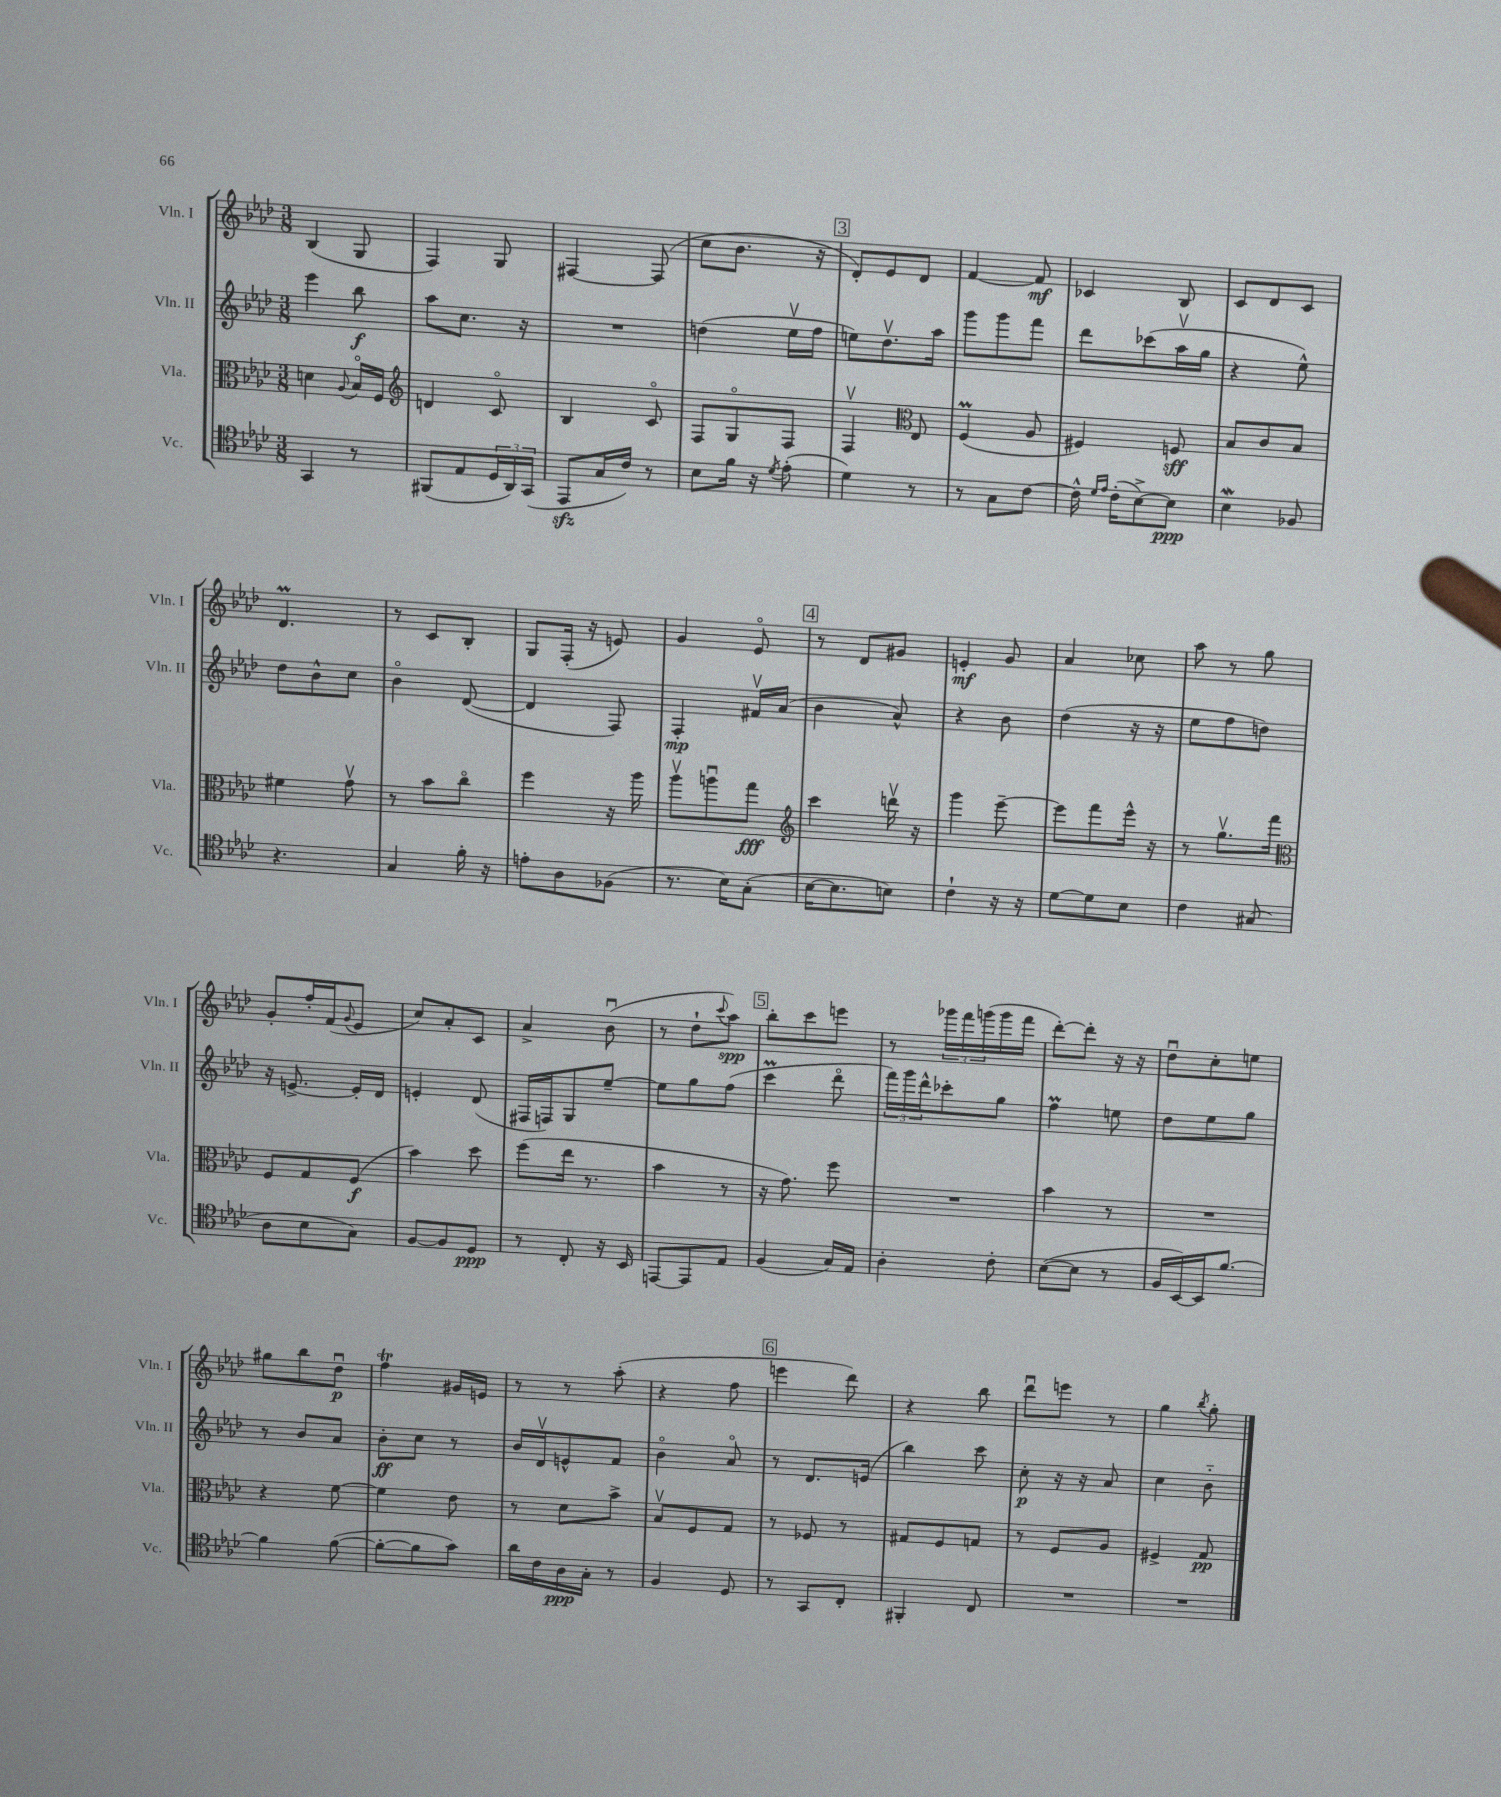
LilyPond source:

<<
\new StaffGroup <<
\new Staff = "s0" \with { instrumentName = "Vln. I" shortInstrumentName = "Vln. I" } {
    \clef treble \key aes \major \numericTimeSignature \time 3/8
    bes4( g8 |
    f4) g8 |
    fis4~ fis8( |
    c''8 bes'8. r16 |
    \mark \markup { \box "3" } des'8-.) ees'8 des'8 |
    f'4~ f'8\mf |
    ces'4 bes8 |
    c'8 des'8 c'8 |
    des'4.\prall |
    r8 c'8 bes8-. |
    g8 f16-.( r16 e'8) |
    g'4 ees'8\flageolet |
    \mark \markup { \box "4" } r8 des'8 gis'8 |
    e'4-.\mf g'8 |
    aes'4 ces''8 |
    aes''8 r8 g''8 |
    g'8-. f''16-. f'16( \appoggiatura { g'8 } ees'8 |
    c''8) aes'8-. c'8 |
    aes'4-> bes'8\downbow( |
    r8 des''8-! \appoggiatura { c'''8 } aes''8\spp) |
    \mark \markup { \box "5" } bes''8-. c'''8 e'''8 |
    r8 \tuplet 3/2 { ges'''16 f'''16 g'''16( } g'''16 f'''16 |
    des'''8~-.) des'''8-. r16 r16 |
    des''8\downbow c''8-. e''8 |
    gis''8 bes''8 des''8\downbow\p |
    f''4\trill gis'16 e'16 |
    r8 r8 aes''8-.( |
    r4 f''8 |
    \mark \markup { \box "6" } e'''4 des'''8) |
    r4 bes''8 |
    des'''8\downbow e'''8 r8 |
    g''4 \acciaccatura { bes''8 } g''8-. \bar "|." |
}
\new Staff = "s1" \with { instrumentName = "Vln. II" shortInstrumentName = "Vln. II" } {
    \clef treble \key aes \major \numericTimeSignature \time 3/8
    ees'''4 bes''8\f |
    aes''8 c''8. r16 |
    R4. |
    d''4( ees''16\upbow f''16 |
    \mark \markup { \box "3" } e''8) des''8.\upbow aes''16 |
    g'''8 g'''8 f'''8 |
    des'''8 ces'''8( aes''16\upbow g''16 |
    r4 ees''8-^) |
    des''8 bes'8-^ c''8 |
    bes'4\flageolet des'8~( |
    des'4 f8) |
    f4-.\mp fis'16\upbow aes'16( |
    \mark \markup { \box "4" } bes'4 aes'8-^) |
    r4 bes'8 |
    des''4( r16 r16 |
    ees''8 f''8 d''8) |
    r16 e'8.~-> e'16-. des'16 |
    e'4-. des'8( |
    fis16 f16) g8 ees''8~-- |
    ees''8 g''8 f''8( |
    \mark \markup { \box "5" } c'''4\prall des'''8\flageolet |
    \tuplet 3/2 { f'''16) g'''16 des'''16-^ } ces'''8-. g''8 |
    f''4\prall e''8 |
    des''8 ees''8 g''8 |
    r8 bes'8 aes'8 |
    bes'8-.\ff c''8 r8 |
    bes'16 des'16\upbow e'8-^ f'8 |
    bes'4\flageolet aes'8\flageolet |
    \mark \markup { \box "6" } r8 des'8. e'16( |
    bes''4) c'''8 |
    c''8-.\p r16 r16 aes'8 |
    c''4 bes'8-_ \bar "|." |
}
\new Staff = "s2" \with { instrumentName = "Vla." shortInstrumentName = "Vla." } {
    \clef alto \key aes \major \numericTimeSignature \time 3/8
    d'4 \appoggiatura { aes8 } bes16\flageolet f16 |
    \clef treble d'4 c'8\flageolet |
    bes4 c'8\flageolet |
    f8 g8\flageolet f8 |
    \mark \markup { \box "3" } f4\upbow \clef alto ees8 |
    f4\prall( aes8 |
    fis4) f8\sff |
    bes8 c'8 bes8 |
    fis'4 g'8\upbow |
    r8 bes'8 c''8\flageolet |
    f''4 r16 aes''16 |
    aes''8\upbow a''8\downbow g''8\fff |
    \mark \markup { \box "4" } \clef treble c'''4 d'''16\upbow r16 |
    g'''4 ees'''8~-- |
    ees'''8 f'''8 ees'''16-^ r16 |
    r8 g''8.\upbow f'''16 |
    \clef alto f8 g8 f8\f( |
    bes'4) des''8 |
    f''8( ees''16 r8. |
    bes'4 r8 |
    \mark \markup { \box "5" } r16 g'8.) f''8 |
    R4. |
    bes'4 r8 |
    R4. |
    r4 f'8~ |
    f'4 ees'8 |
    r8 des'8 bes'8-> |
    bes8\upbow f8 g8 |
    \mark \markup { \box "6" } r8 fes8 r8 |
    gis8 f8 g8 |
    r8 f8 aes8 |
    fis4-> g8\pp \bar "|." |
}
\new Staff = "s3" \with { instrumentName = "Vc." shortInstrumentName = "Vc." } {
    \clef tenor \key aes \major \numericTimeSignature \time 3/8
    g,4 r8 |
    fis,8( ees8 \tuplet 3/2 { des16 aes,16) g,16( } |
    ees,8\sfz g16 c'16) r8 |
    bes8 f'16 r16 \acciaccatura { des'8 } ees'8-.( |
    \mark \markup { \box "3" } des'4) r8 |
    r8 g8 c'8~ |
    c'16-^ \grace { des'16 ees'16 } c'16-.( bes8~->) bes8\ppp |
    bes4\mordent fes8 |
    r4. |
    g4 f'16-. r16 |
    e'8-. aes8 fes8( |
    r8. bes16) g8-.( |
    \mark \markup { \box "4" } bes16~ bes8. b8) |
    c'4-! r16 r16 |
    des'8~ des'8 bes8 |
    c'4 gis8( |
    aes8 bes8 g8) |
    f8~ f8 des8\ppp |
    r8 c8-. r16 bes,16 |
    e,8~ e,8 ees8 |
    \mark \markup { \box "5" } f4( g16) ees16 |
    aes4-. c'8-. |
    bes8~( bes8 r8 |
    f16 bes,16~) bes,16 f'8.~ |
    f'4 f'8~( |
    f'8~-. f'8 g'8) |
    aes'16 c'16 aes16\ppp g16-. r8 |
    f4 des8 |
    \mark \markup { \box "6" } r8 g,8 c8-. |
    fis,4-. c8 |
    R4. |
    R4. \bar "|." |
}
>>
>>
\layout { \context { \Score \remove "Bar_number_engraver" } }
